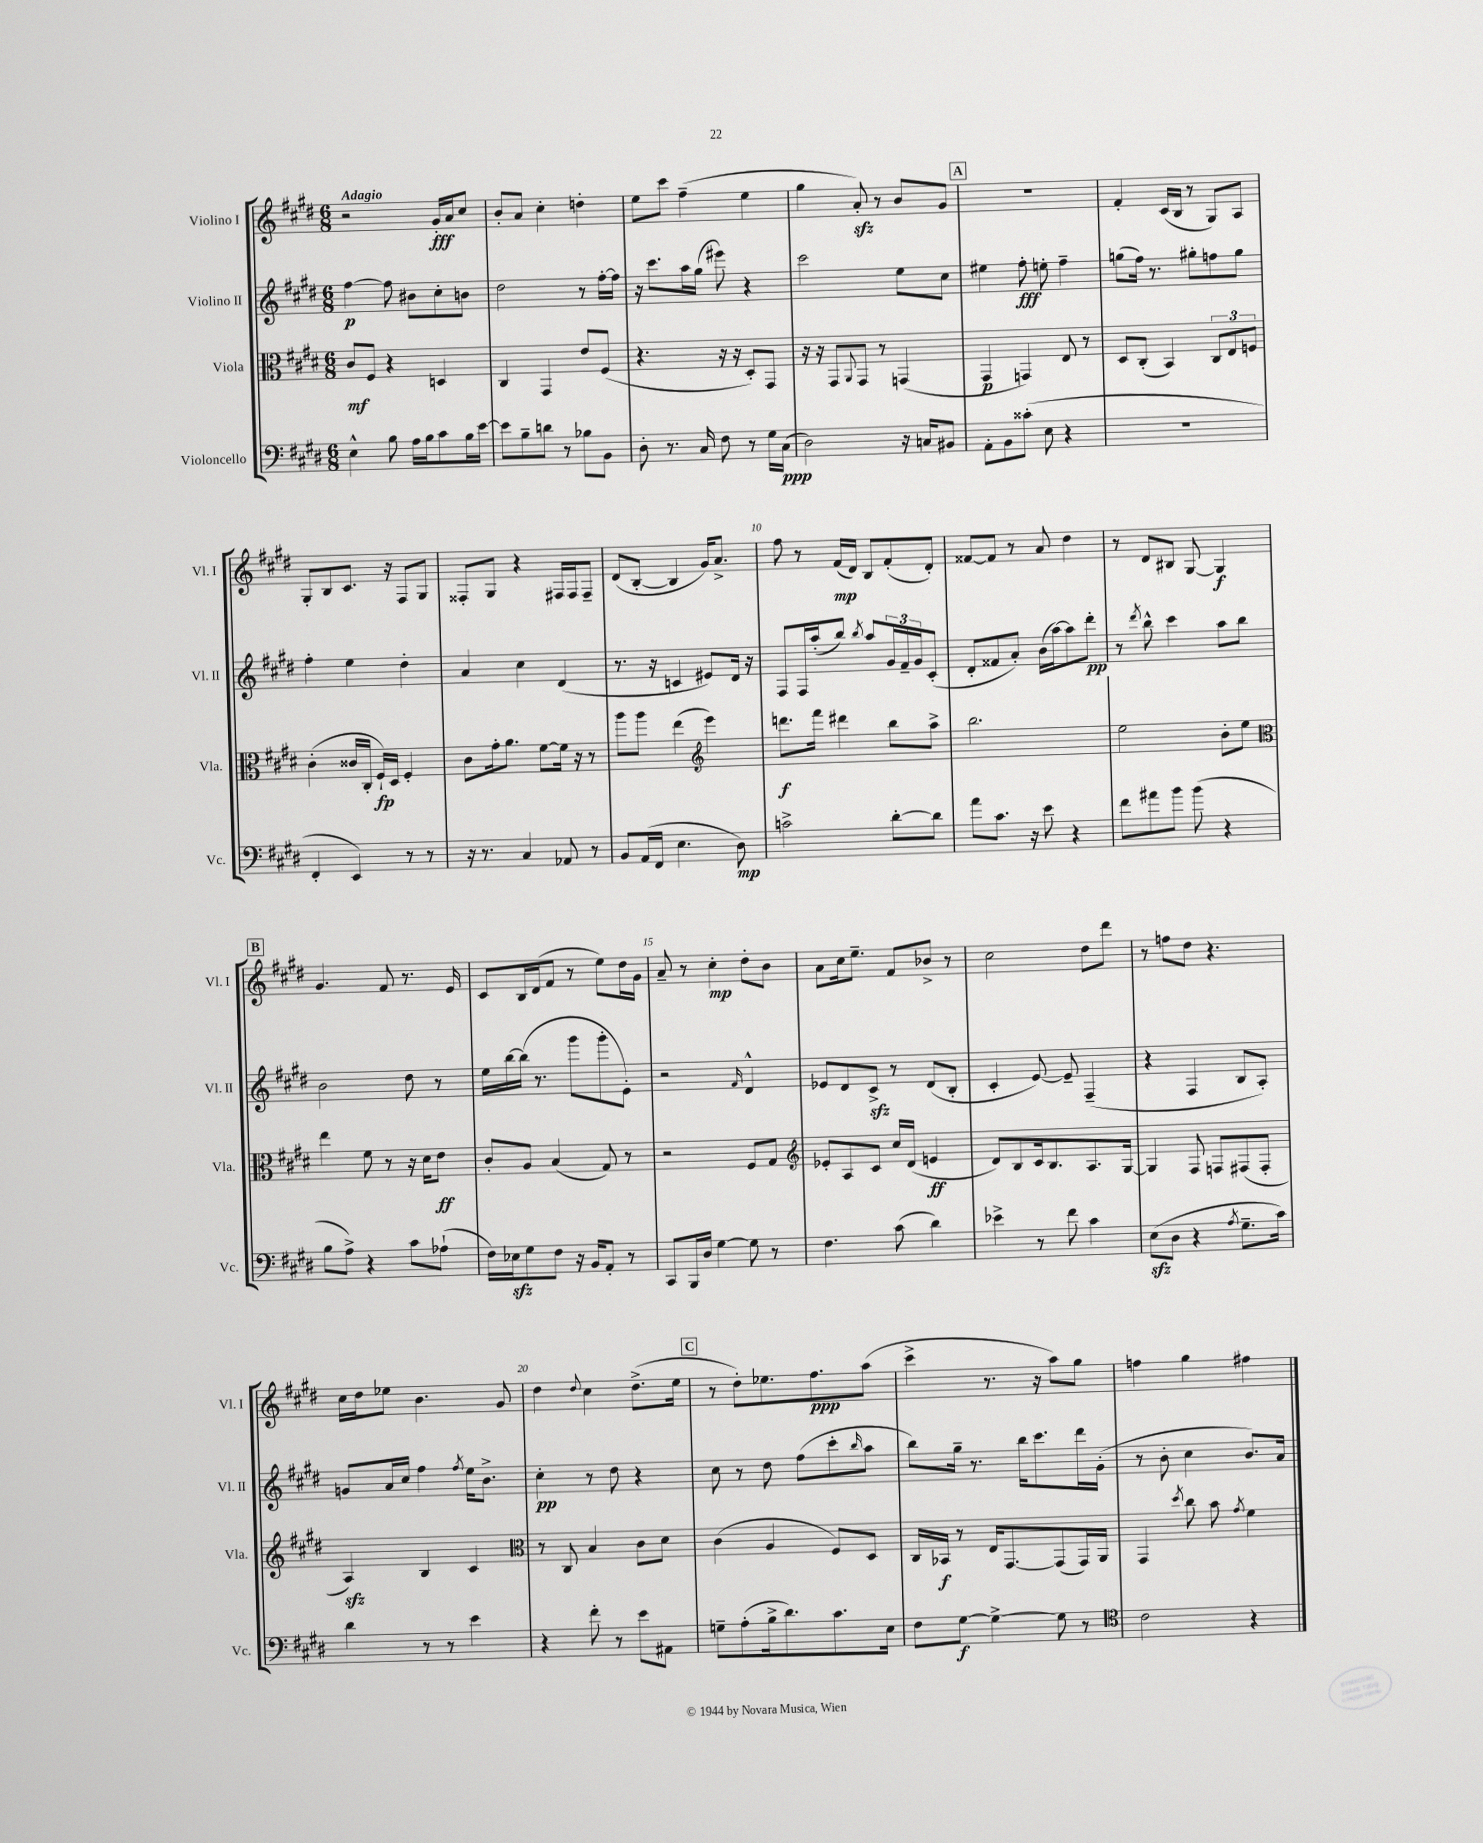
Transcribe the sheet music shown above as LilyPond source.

<<
\new StaffGroup <<
\new Staff = "s0" \with { instrumentName = "Violino I" shortInstrumentName = "Vl. I" } {
    \clef treble \key e \major \numericTimeSignature \time 6/8 \tempo "Adagio"
    r2 gis'16-.\fff a'16 cis''8 |
    b'8-. a'8 cis''4-. d''4-. |
    e''8 cis'''8 fis''4--( e''4 |
    gis''4 a'8-.\sfz) r8 b'8 gis'8 |
    \mark \markup { \box "A" } R2. |
    fis'4-. cis'16( b16 r8 gis8) a8 |
    gis8-. b8 cis'8. r16 fis8 gis8 |
    fisis8-. gis8 r4 fis16 fis16 fis8-- |
    dis'8( b8~-. b4 gis'16) a'8.-> |
    fis''8 r8 fis'16\mp( dis'16) b8 fis'8-.( dis'8-.) |
    fisis'8~ fisis'8 r8 a'8 dis''4 |
    r8 dis'8 bis8 gis8~ gis4\f |
    \mark \markup { \box "B" } gis'4. fis'8 r8. e'16 |
    cis'8 b16 dis'16( fis'8 r8 e''8) dis''16 gis'16 |
    a'8-- r8 cis''4-.\mp dis''8-. b'8 |
    a'8 cis''16 e''8.-- fis'8 bes'8-> r8 |
    cis''2 dis''8 dis'''8 |
    r8 f''8 dis''8 r4. |
    cis''16 dis''16 ees''8 b'4. gis'8 |
    dis''4 \appoggiatura { dis''8 } cis''4 dis''8.->( e''16 |
    \mark \markup { \box "C" } r8 dis''8-.) ees''8. fis''8.\ppp a''8( |
    cis'''4-> r8. r16 a''8) gis''8 |
    f''4 gis''4 fis''4 \bar "|." |
}
\new Staff = "s1" \with { instrumentName = "Violino II" shortInstrumentName = "Vl. II" } {
    \clef treble \key e \major \numericTimeSignature \time 6/8
    fis''4~\p fis''8 bis'8 cis''8-. b'8 |
    dis''2 r8 fis''16~-. fis''16 |
    r16 cis'''8. a''16 gis''16( eis'''8) r4 |
    cis'''2 e''8 cis''8 |
    \mark \markup { \box "A" } eis''4 fis''8-.\fff e''8-. fis''4-- |
    g''8( fis''16) r8. gis''8-. f''8 gis''8 |
    fis''4-. e''4 dis''4-. |
    a'4 cis''4 dis'4( |
    r8. r16 c'4 eis'8) dis'16 r16 |
    fis8 fis16 a''16-.( b''8) \acciaccatura { b''8 } a''8 \tuplet 3/2 { gis'16 fis'16-- gis'16 } cis'8-.( |
    dis'8-. fisis'8 a'8-.) b'16( a''16~) a''8 dis'''8-.\pp |
    r8 \acciaccatura { dis'''8 } b''8-^ cis'''4 a''8 b''8 |
    \mark \markup { \box "B" } b'2 dis''8 r8 |
    e''16 b''16~ b''16( r8. gis'''8 gis'''8-. e'8-.) |
    r2 \grace { fis'16 } dis'4-^ |
    ees'8 dis'8 cis'8->\sfz r8 dis'8( b8-. |
    cis'4-. e'8~) e'8-- fis4--( |
    r4 fis4 b8 a8-.) |
    g'8 a'16 cis''16 fis''4 \acciaccatura { fis''8 } e''16 b'8.-> |
    cis''4-.\pp r8 dis''8 r4 |
    \mark \markup { \box "C" } cis''8 r8 dis''8 fis''8( cis'''8-. \grace { b''16 } a''8 |
    b''8) gis''16-- r8. b''16 cis'''8. dis'''16 gis'16-.( |
    r8 b'8-. cis''4 b'8.) a'16 \bar "|." |
}
\new Staff = "s2" \with { instrumentName = "Viola" shortInstrumentName = "Vla." } {
    \clef alto \key e \major \numericTimeSignature \time 6/8
    cis'8\mf fis8 r4 d4 |
    cis4 gis,4 e'8 fis8( |
    r4. r16 r16 dis8-.) gis,8 |
    r16 r16 gis,8 \appoggiatura { a,8 } gis,8 r8 g,4( |
    \mark \markup { \box "A" } gis,4\p g,4) e8 r8 |
    dis8 cis8-.( b,4) \tuplet 3/2 { cis8 e8 f8 } |
    cis'4-.( cisis'16 cis16-. fis16-!\fp) dis16 fis4-. |
    cis'8 gis'16-. a'8. fis'8~ fis'16 r16 r8 |
    a''8 a''8 e''4( \clef treble e'''4) |
    d'''8.\f fis'''16 dis'''4 b''8 a''8-> |
    b''2. |
    e''2 b'8-. e''8 |
    \mark \markup { \box "B" } \clef alto e''4 fis'8 r8 r16 dis'16 e'8\ff |
    cis'8-. a8 b4( gis8) r8 |
    r2 fis8 gis8 |
    \clef treble ees'8-. a8 cis'8 cis''16 dis'16( e'4\ff |
    dis'8) b8 cis'16 b8. a8. gis16~ |
    gis4 fis8 f8 fis8( fis8-. |
    a4\sfz) b4 cis'4 |
    \clef alto r8 cis8 b4 cis'8 dis'8 |
    \mark \markup { \box "C" } cis'4( a4 fis8) dis8 |
    cis16 bes,16\f r8 e16 gis,8.~ gis,8( gis,16) a,16 |
    gis,4 \acciaccatura { dis''8 } cis''8 b'8 \acciaccatura { gis'8 } fis'4 \bar "|." |
}
\new Staff = "s3" \with { instrumentName = "Violoncello" shortInstrumentName = "Vc." } {
    \clef bass \key e \major \numericTimeSignature \time 6/8
    e4-^ b8 a16 b16 cis'8 b16 e'16~ |
    e'8 b8-- d'8 r8 bes8 b,8 |
    dis8-. r8. cis16 fis8 r8 gis16 cis16\ppp( |
    dis2) r16 c16 bis,8 |
    \mark \markup { \box "A" } a,8-. b,8 cisis'8-.( e8 r4 |
    R2. |
    fis,4-. e,4) r8 r8 |
    r16 r8. cis4 aes,8 r8 |
    b,8 a,16( fis,16 e4. dis8\mp) |
    c'2-> dis'8~-. dis'8 |
    a'8 cis'8. r16 e'8 r4 |
    fis'8 ais'8 b'8 b'8( r4 |
    \mark \markup { \box "B" } b8 a8->) r4 cis'8 aes8-!( |
    fis16) ees16\sfz gis8 fis8 r16 b,16 a,8-. r8 |
    cis,8 b,,16 dis16 gis4~ gis8 r8 |
    fis4. cis'8( dis'4) |
    ees'4-> r8 fis'8 cis'4 |
    e8\sfz( dis8 r4 \acciaccatura { a8 } gis8.-- cis'16) |
    dis'4 r8 r8 e'4 |
    r4 fis'8-. r8 e'8 ais,8 |
    \mark \markup { \box "C" } g8-- a8-.( b16-> dis'8.) cis'8. e16 |
    fis8 gis8~\f gis4~-> gis8 r8 |
    \clef tenor cis'2 r4 \bar "|." |
}
>>
>>
\layout { \context { \Score \override BarNumber.break-visibility = ##(#f #t #t) barNumberVisibility = #(every-nth-bar-number-visible 5) } }
